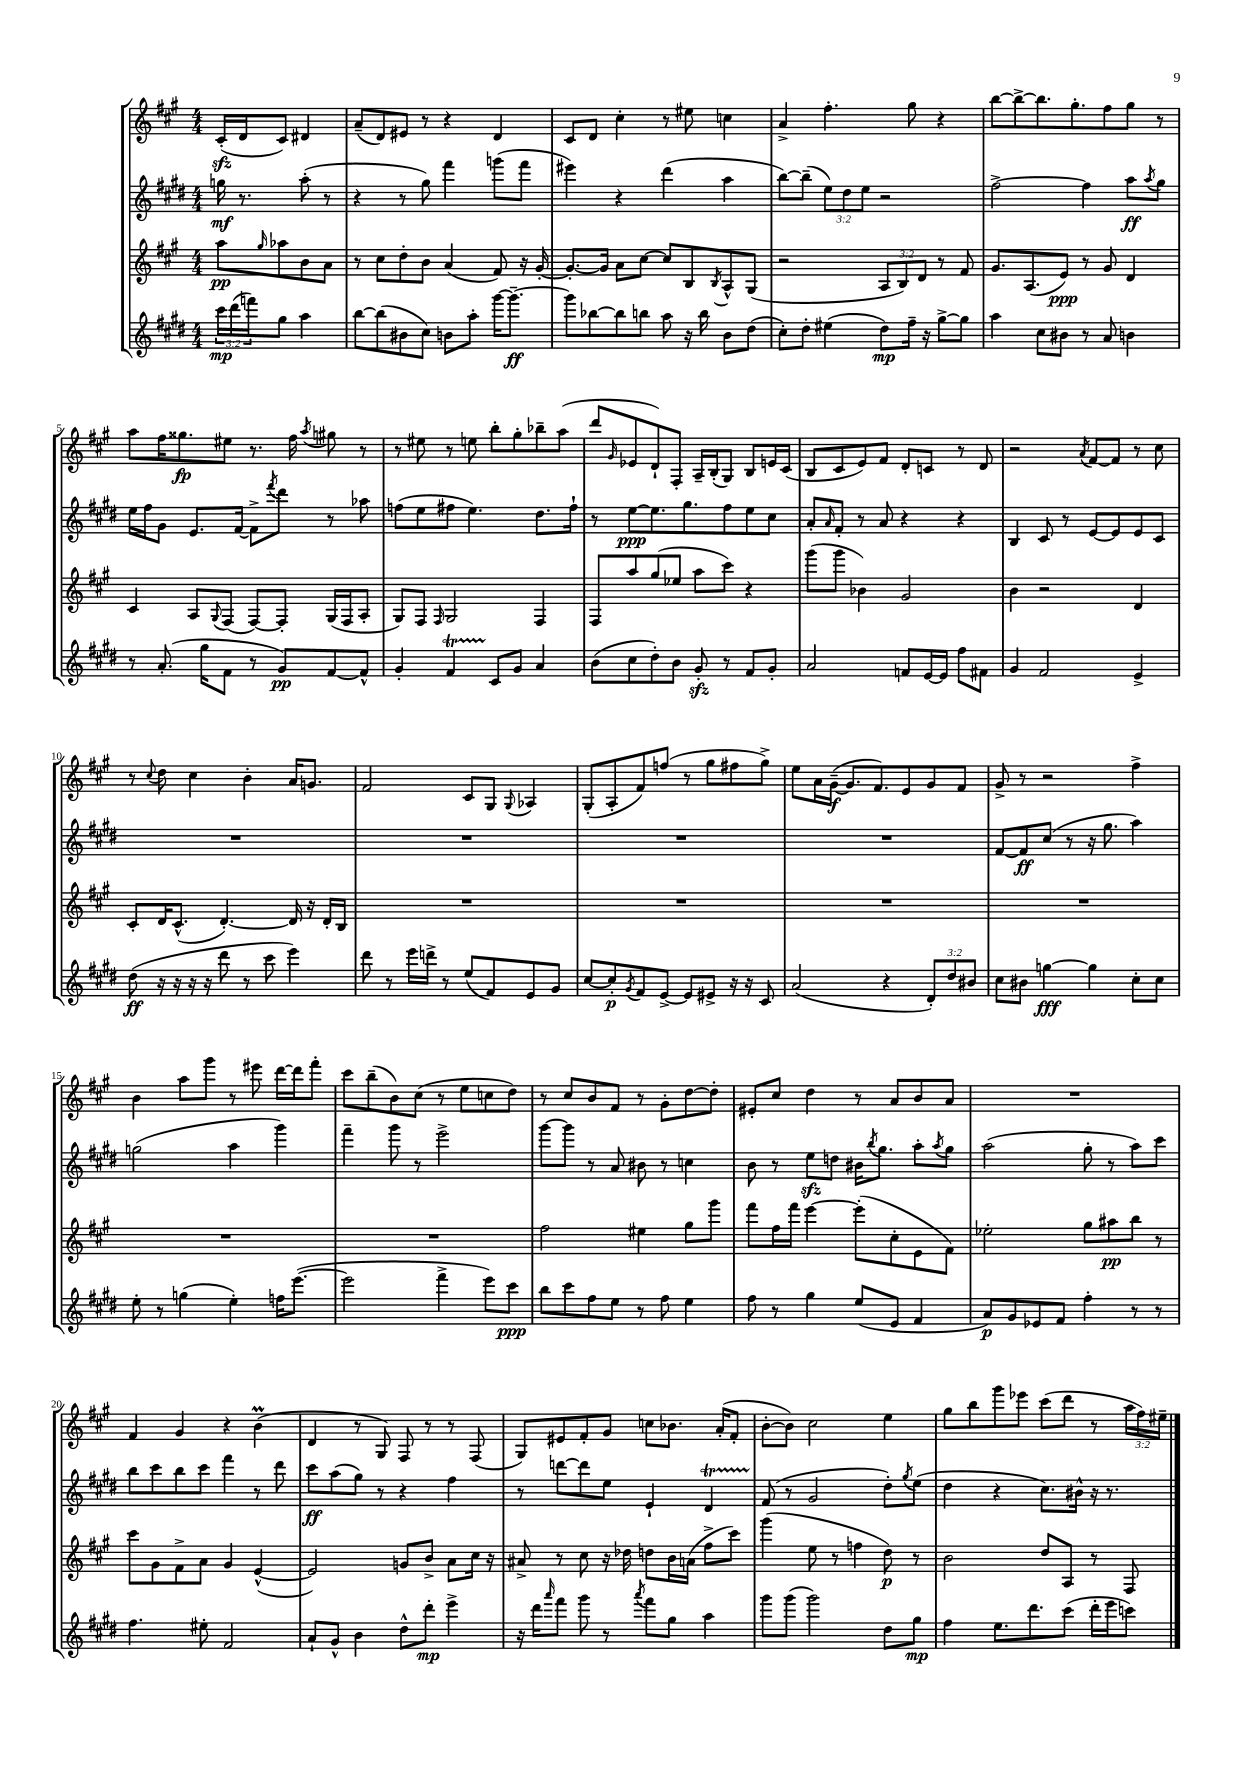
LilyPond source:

<<
\new StaffGroup <<
\new Staff = "s0" {
    \clef treble \key a \major \numericTimeSignature \time 4/4 \override Staff.TupletNumber.text = #tuplet-number::calc-fraction-text \partial 2
    cis'16-.\sfz( d'16 cis'8) dis'4 |
    a'8--( d'8) eis'8 r8 r4 d'4 |
    cis'8 d'8 cis''4-. r8 eis''8 c''4 |
    a'4-> fis''4.-. gis''8 r4 |
    b''8~ b''8~-> b''8. gis''8.-. fis''8 gis''8 r8 |
    a''8 fis''16 gisis''8.\fp eis''8 r8. fis''16 \acciaccatura { a''8 } gis''8 r8 |
    r8 eis''8 r8 e''8 b''8-. gis''8-. bes''8-- a''8( |
    d'''8 \grace { gis'16 } ees'8 d'8-!) fis8-. a16-- b16-.( gis8) b8 e'16 cis'16( |
    b8 cis'8 e'8) fis'8 d'8-. c'8 r8 d'8 |
    r2 \acciaccatura { a'8 } fis'8~ fis'8 r8 cis''8 |
    r8 \appoggiatura { cis''8 } d''8 cis''4 b'4-. a'16 g'8. |
    fis'2 cis'8 gis8 \appoggiatura { gis8 } aes4 |
    gis8-.( a8-. fis'8) f''8( r8 gis''8 fis''8 gis''8->) |
    e''8 a'16 gis'16~--\f( gis'8. fis'8.) e'8 gis'8 fis'8 |
    gis'8-> r8 r2 fis''4-> |
    b'4 a''8 gis'''8 r8 eis'''8 d'''16~ d'''16 fis'''8-. |
    cis'''8 b''8--( b'8) cis''8( r8 e''8 c''8 d''8) |
    r8 cis''8 b'8 fis'8 r8 gis'8-. d''8~ d''8-. |
    eis'8-. cis''8 d''4 r8 a'8 b'8 a'8 |
    R1 |
    fis'4 gis'4 r4 b'4\prall( |
    d'4 r8 gis8) fis8 r8 r8 fis8( |
    gis8) eis'8 fis'8-. gis'8 c''8 bes'8. a'16-.( fis'8-. |
    b'8~-. b'8) cis''2 e''4 |
    gis''8 b''8 gis'''8 ees'''8 cis'''8( d'''8 r8 \tuplet 3/2 { a''16 fis''16) eis''16-- } \bar "|." |
}
\new Staff = "s1" {
    \clef treble \key e \major \numericTimeSignature \time 4/4 \override Staff.TupletNumber.text = #tuplet-number::calc-fraction-text \partial 2
    g''16\mf r8. a''8-.( r8 |
    r4 r8 gis''8) fis'''4 g'''8( fis'''8 |
    eis'''4) r4 dis'''4( a''4 |
    b''8~) b''8--( \tuplet 3/2 { e''8) dis''8 e''8 } r2 |
    fis''2~-> fis''4 a''8\ff \acciaccatura { a''8 } gis''8 |
    e''16 fis''16 gis'8 e'8. fis'16~ fis'8-> \acciaccatura { fis'''8 } dis'''8 r8 aes''8 |
    f''8( e''8 fis''8 e''4.) dis''8. fis''16-! |
    r8 e''8~\ppp e''8. gis''8. fis''8 e''8 cis''8 |
    a'8-. \grace { a'16 } fis'8-. r8 a'8 r4 r4 |
    b4 cis'8 r8 e'8~ e'8 e'8 cis'8 |
    R1 |
    R1 |
    R1 |
    R1 |
    fis'8~ fis'8\ff cis''8( r8 r16 gis''8. a''4) |
    g''2( a''4 gis'''4) |
    fis'''4-- gis'''8 r8 e'''2-> |
    gis'''8~ gis'''8 r8 a'8 bis'8 r8 c''4 |
    b'8 r8 e''8\sfz d''8 bis'16 \acciaccatura { b''8 } gis''8. a''8-. \acciaccatura { a''8 } gis''8 |
    a''2( gis''8-. r8 a''8) cis'''8 |
    b''8 cis'''8 b''8 cis'''8 fis'''4 r8 dis'''8 |
    cis'''8\ff a''8( gis''8) r8 r4 fis''4 |
    r8 d'''8~ d'''8 e''8 e'4-! dis'4\startTrillSpan |
    fis'8\stopTrillSpan( r8 gis'2 dis''8-.) \acciaccatura { gis''8 } e''8( |
    dis''4 r4 cis''8.) bis'16-^ r16 r8. \bar "|." |
}
\new Staff = "s2" {
    \clef treble \key a \major \numericTimeSignature \time 4/4 \override Staff.TupletNumber.text = #tuplet-number::calc-fraction-text \partial 2
    a''8\pp \grace { gis''16 } aes''8 b'8 a'8 |
    r8 cis''8 d''8-. b'8 a'4( fis'8) r16 gis'16~-. |
    gis'8.~-. gis'16 a'8 cis''8~ cis''8 b8 \acciaccatura { b8 } a8-^ gis8( |
    r2 \tuplet 3/2 { a8 b8) d'8 } r8 fis'8 |
    gis'8. a8.( e'8\ppp) r8 gis'8 d'4 |
    cis'4 a8 \appoggiatura { gis8 } fis8( fis8~) fis8-. gis16( fis16 a8-. |
    gis8) fis8 \grace { fis16 } gis2 fis4 |
    fis8 a''8 gis''8( ees''8 a''8 cis'''8) r4 |
    gis'''8( gis'''8 bes'4) gis'2 |
    b'4 r2 d'4 |
    cis'8-. d'16 cis'8.-^( d'4.~-.) d'16 r16 d'16-. b16 |
    R1 |
    R1 |
    R1 |
    R1 |
    R1 |
    R1 |
    fis''2 eis''4 gis''8 gis'''8 |
    fis'''8 fis''16 fis'''16 e'''4~ e'''8-.( cis''8-. e'8 fis'8) |
    ees''2-. gis''8 ais''8\pp b''8 r8 |
    cis'''8 gis'8 fis'8-> a'8 gis'4 e'4~-^( |
    e'2) g'8 b'8-> a'8 cis''16 r16 |
    ais'8-> r8 cis''8 r16 des''16 d''8 b'16 a'16( fis''8-> cis'''8) |
    gis'''4( e''8 r8 f''4 d''8\p) r8 |
    b'2 d''8 a8 r8 fis8 \bar "|." |
}
\new Staff = "s3" {
    \clef treble \key e \major \numericTimeSignature \time 4/4 \override Staff.TupletNumber.text = #tuplet-number::calc-fraction-text \partial 2
    \tuplet 3/2 { cis'''16\mp dis'''16( f'''16) } gis''8 a''4 |
    b''8~ b''8( bis'8 cis''8) b'8 a''8-. gis'''16~ gis'''8.~--\ff |
    gis'''8 bes''8~ bes''8 b''8 a''8 r16 b''16 b'8 dis''8( |
    cis''8-.) dis''8-. eis''4( dis''8\mp) fis''16-- r16 gis''8~-> gis''8 |
    a''4 cis''8 bis'8 r8 a'8 b'4 |
    r8 a'8.-.( gis''16 fis'8 r8 gis'8\pp) fis'8~ fis'8-^ |
    gis'4-. fis'4\startTrillSpan cis'8\stopTrillSpan gis'8 a'4 |
    b'8( cis''8 dis''8-.) b'8 gis'8-.\sfz r8 fis'8 gis'8-. |
    a'2 f'8 e'16~ e'16 fis''8 fis'8 |
    gis'4 fis'2 e'4-> |
    dis''8\ff( r16 r16 r16 r16 dis'''8 r8 cis'''8 e'''4) |
    dis'''8 r8 e'''16 d'''16-> r8 e''8( fis'8) e'8 gis'8 |
    cis''8~ cis''8-.\p \acciaccatura { gis'8 } fis'8 e'8~-> e'8 eis'8-> r16 r16 cis'8 |
    a'2( r4 \tuplet 3/2 { dis'8-.) dis''8 bis'8 } |
    cis''8 bis'8 g''4~\fff g''4 cis''8-. cis''8 |
    e''8-. r8 g''4( e''4-.) f''16 e'''8.~( |
    e'''2 fis'''4-> e'''8) cis'''8\ppp |
    b''8 cis'''8 fis''8 e''8 r8 fis''8 e''4 |
    fis''8 r8 gis''4 e''8( e'8 fis'4 |
    a'8\p) gis'8 ees'8 fis'8 fis''4-. r8 r8 |
    fis''4. eis''8-. fis'2 |
    a'8-! gis'8-^ b'4 dis''8-^ dis'''8-.\mp e'''4-> |
    r16 dis'''16 \grace { a'''16 } fis'''8 gis'''8 r8 \acciaccatura { a'''8 } fis'''8 gis''8 a''4 |
    gis'''8 gis'''8( gis'''2) dis''8 gis''8\mp |
    fis''4 e''8. dis'''8. cis'''8( dis'''16-. e'''16 c'''8) \bar "|." |
}
>>
>>
